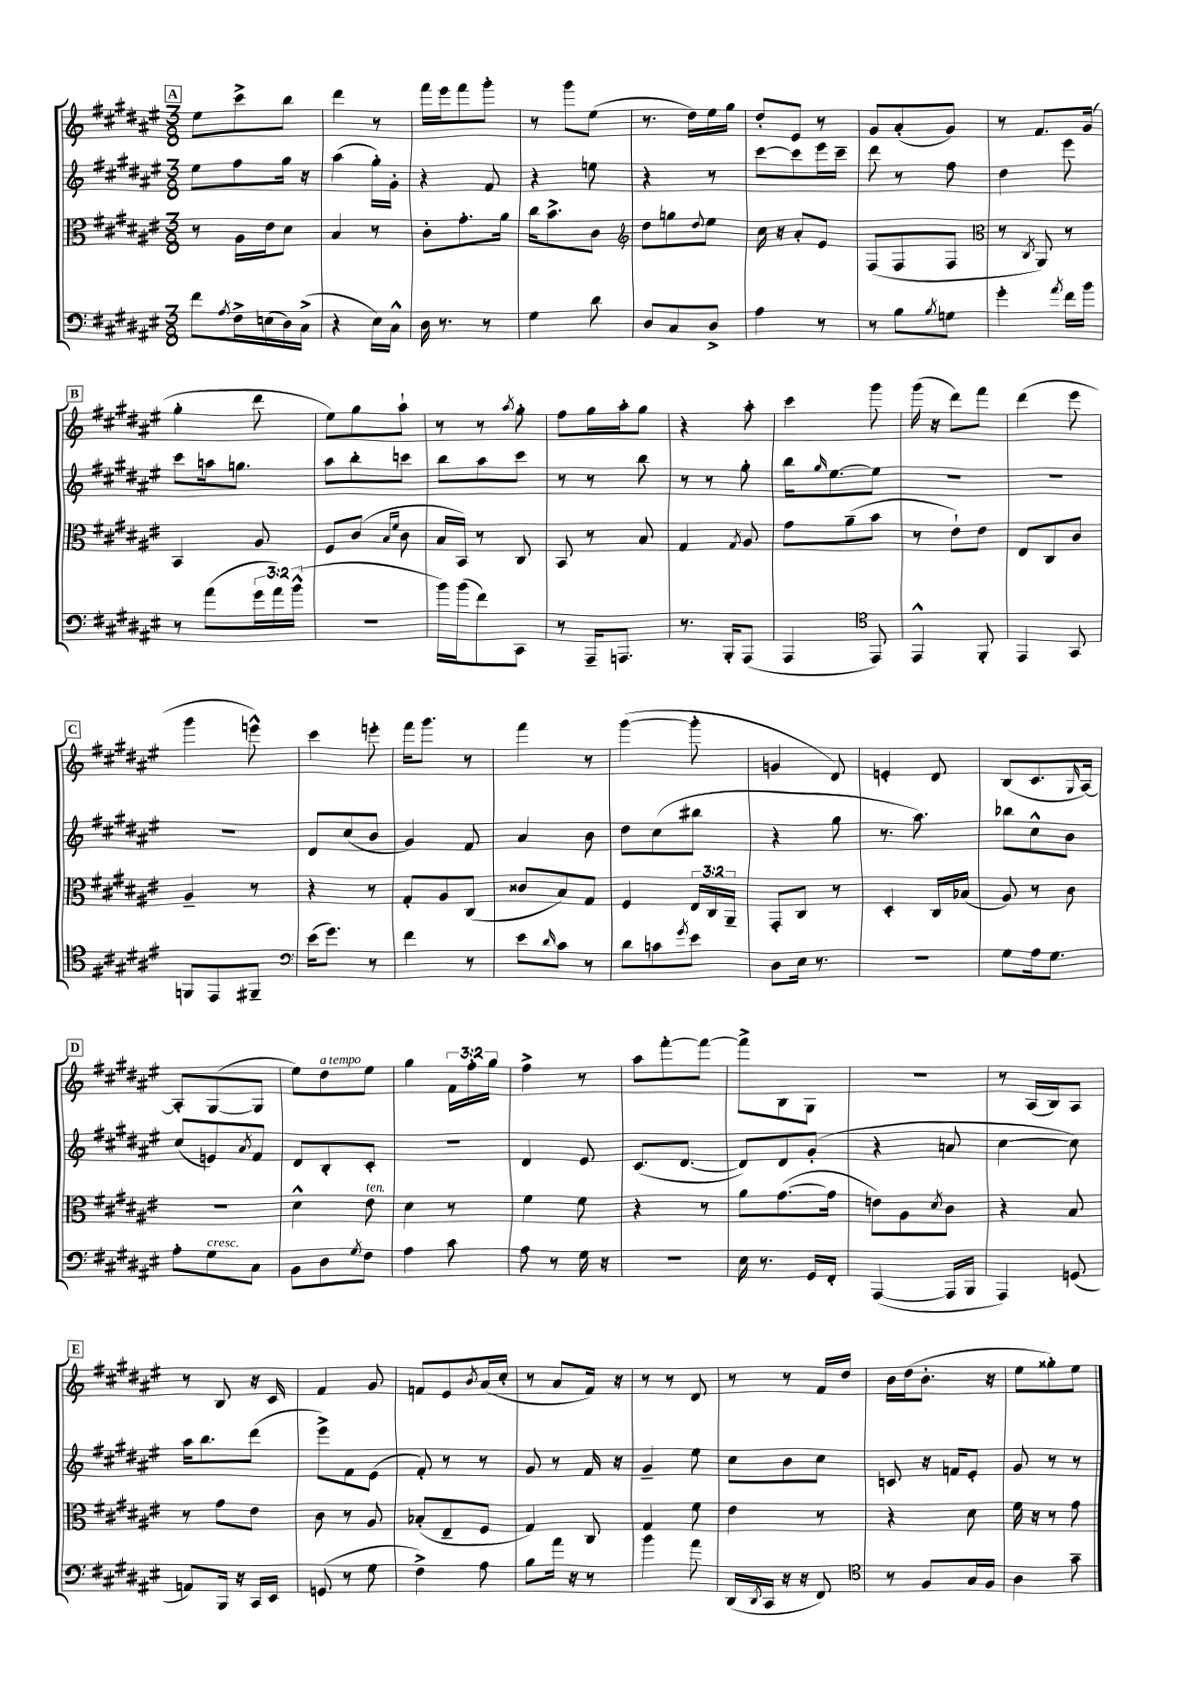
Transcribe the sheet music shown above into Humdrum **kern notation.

**kern	**kern	**kern	**kern
*staff4	*staff3	*staff2	*staff1
*clefF4	*clefC3	*clefG2	*clefG2
*k[f#c#g#d#a#e#]	*k[f#c#g#d#a#e#]	*k[f#c#g#d#a#e#]	*k[f#c#g#d#a#e#]
*M3/8	*M3/8	*M3/8	*M3/8
8f#	8r	8ee#	8ee#
8qA#	.	.	.
16F#^	16A#	8ff#	8ccc#^
(16E	16e#	.	.
16D#)	8d#	16gg#	8bb
(16C#^	.	16r	.
=	=	=	=
4r	4B	(4aa#	4ddd#
16E#)	8r	16gg#')	8r
16C#^^	.	16g#'	.
=	=	=	=
16D#	8c#'	4r	16fff#
8.r	.	.	16eee#
.	8.g#'	.	8fff#
8r	.	8f#	8ggg#'
.	16a#	.	.
=	=	=	=
4G#	16cc#	4r	8r
.	8.b^	.	.
.	.	.	8ggg#
8d#	8c#	8ee	(8ee#
=	=	=	=
*	*clefG2	*	*
8D#	8dd#	4r	8.r
8C#	8gg	.	.
.	.	.	16dd#)
.	8qqdd#	.	.
8D#^	8ee#	8r	16ee#
.	.	.	16gg#
=	=	=	=
4A#	16cc#	[8ccc#	8dd#'
.	16r	.	.
.	8a#'	8ccc#]	8e#
8r	8e#	16eee#	8r
.	.	16ccc#~	.
=	=	=	=
8r	(8F#	8ddd#	8g#
8B	8F#	8r	(8a#'
8qB	.	.	.
8G	8F#	8ff#	8g#)
=	=	=	=
*	*clefC3	*	*
4g#'	8r	4dd#	8r
.	8qC#	.	.
.	8AA#)	.	8.f#
8qa#	.	.	.
16f#	8r	8eee#	.
16b	.	.	(16g#
=	=	=	=
8r	4BB	8ccc#	4gg#'
(8a#	.	16aa	.
.	.	8.gg	.
24g#	8A#	.	8ddd#
24a#)	.	.	.
(24b^^	.	.	.
=	=	=	=
4.r	8F#	8aa#	8ee#)
.	(8c#	8bb'	8gg#
.	16qqB	.	.
.	16qqf#	.	.
.	8c#	8ccc	8aa#`
=	=	=	=
16b)	16B	8bb	8r
(16b	16BB)	.	.
8f#)	8r	8aa#	8r
.	.	.	8qaa#
8CC#	8C#	8ccc#	8gg#'
=	=	=	=
8r	8BB	8r	8ff#
16AAA#~	8r	8r	16gg#
8.AAA	.	.	16aa#'
.	8B	8bb	8gg#
=	=	=	=
8.r	4G#	8r	4r
.	.	8r	.
16BBB'	.	.	.
.	8qG#	.	.
(8AAA#	8A#	8gg#'	8aa#'
=	=	=	=
4AAA#	8g#	16bb	4ccc#
.	.	16qqgg#	.
.	.	[8.ee#	.
.	(8a#~	.	.
*clefC4	*	*	*
8EE#)	8b	8ee#]	8ggg#
=	=	=	=
4EE#^^	8r	4.r	(16ggg#
.	.	.	16r
.	8e#`)	.	8ddd#)
8FF#'	8e#	.	8fff#
=	=	=	=
4EE#	8E#	4.r	(4ddd#
.	8C#	.	.
8GG#	8c#	.	8eee#
=	=	=	=
8FF	4A#~	4.r	4ggg#
8EE#	.	.	.
8FF#~	8r	.	8eee^^)
=	=	=	=
*clefF4	*	*	*
(16e#	4r	8d#	4ccc#
8.g#)	.	.	.
.	.	(8cc#	.
8r	8r	8b	8eee'
=	=	=	=
4f#	8G#'	4g#)	16fff#
.	.	.	8.ggg#
.	8A#	.	.
8r	(8C#	8f#	8r
=	=	=	=
8e#	8c##	4a#	4fff#
16qqd#	.	.	.
8c#	8B)	.	.
8r	8G#	8b	8r
=	=	=	=
8d#	4F#	8dd#	([4ggg#
8c	.	(8cc#	.
8qg#	.	.	.
8e#	24E#	8bb#	8ggg#']
.	24C#	.	.
.	24AA#~	.	.
=	=	=	=
8D#	8GG#'	4r	4g
16E#	8C#	.	.
8.r	.	.	.
.	8r	8gg#	8d#)
=	=	=	=
4.r	4D#'	8.r	4e'
.	.	8.aa#)	.
.	16C#	.	8d#
.	(16B-	.	.
=	=	=	=
8G#	8A#)	8bb-	(8B
16A#	8r	8cc#^^	8.c#
8.G#	.	.	.
.	8c#	8b	.
.	.	.	16qqG#
.	.	.	[16A#)
=	=	=	=
8A#'	4.r	(8cc#	8A#']
8G#	.	8e)	([8G#
.	.	8qa#	.
8C#	.	8f#	8G#]
=	=	=	=
8BB	4d#^^	8d#	8ee#)
8D#	.	8B'	8dd#
8qG#	.	.	.
8F#	8e#	8c#'	8ee#
=	=	=	=
4A#	4d#	4.r	4gg#
8c#	8r	.	24f#
.	.	.	24ff#'
.	.	.	24gg#
=	=	=	=
8A#	4f#	4d#	4ff#^
8r	.	.	.
16G#	8f#	8e#	8r
16r	.	.	.
=	=	=	=
4.r	4r	(8.c#	8aa#
.	.	.	[8fff#'
.	.	[8.d#	.
.	8r	.	8fff#_
=	=	=	=
16E#	8a#	8d#])	8fff#^]
8.r	.	.	.
.	([8.g#	8d#	8B
16GG#	.	(8g#'	8G#
16FF#'	16g#]	.	.
=	=	=	=
([4AAA#	8e)	4r	4.r
.	8A#	.	.
.	8qd#	.	.
16AAA#]	8c#	8a	.
16BBB	.	.	.
=	=	=	=
4AAA#)	4r	[4cc#	8r
.	.	.	(16A#
.	.	.	16B)
(8GG	8B	8cc#])	8A#
=	=	=	=
8AA)	8r	16aa#	8r
.	.	8.bb	.
16BBB	8g#	.	8B
16r	.	.	.
16CC#	8e#	(8ddd#	16r
16EE#	.	.	16c#
=	=	=	=
(8GG	8c#	8eee#^)	4f#
8r	8r	8f#	.
8G#	8A#	(8e#	8g#
=	=	=	=
4F#^)	(8B-'	8f#')	8f
.	8E#~	8r	8e#
.	.	.	8qb
8A#	8F#	8r	(16a#
.	.	.	16cc#'
=	=	=	=
8B	4G#)	8g#	8r
16a#	.	8r	8a#
16r	.	.	.
8r	8C#	16f#	16f#)
.	.	16r	16r
=	=	=	=
4b	4G#	4g#~	8r
.	.	.	8r
8a#	8f#	8ee#	8d#
=	=	=	=
(16DD#	4e#	8cc#	8r
8qDD#	.	.	.
16CC#	.	.	.
16r	.	8b	8r
16r	.	.	.
8FF#)	8r	8cc#	16f#
.	.	.	16dd#
=	=	=	=
*clefC4	*	*	*
8r	4r	8c	16b
.	.	.	(16dd#
8F#	.	16r	8.b'
.	.	16f	.
16G#	8d#	8e#'	.
16F#	.	.	16r
=	=	=	=
4A#	16f#	8g#	8ee#
.	16r	.	.
.	8r	8r	8gg##')
8g#~	8g#	8r	8ee#
==	==	==	==
*-	*-	*-	*-
